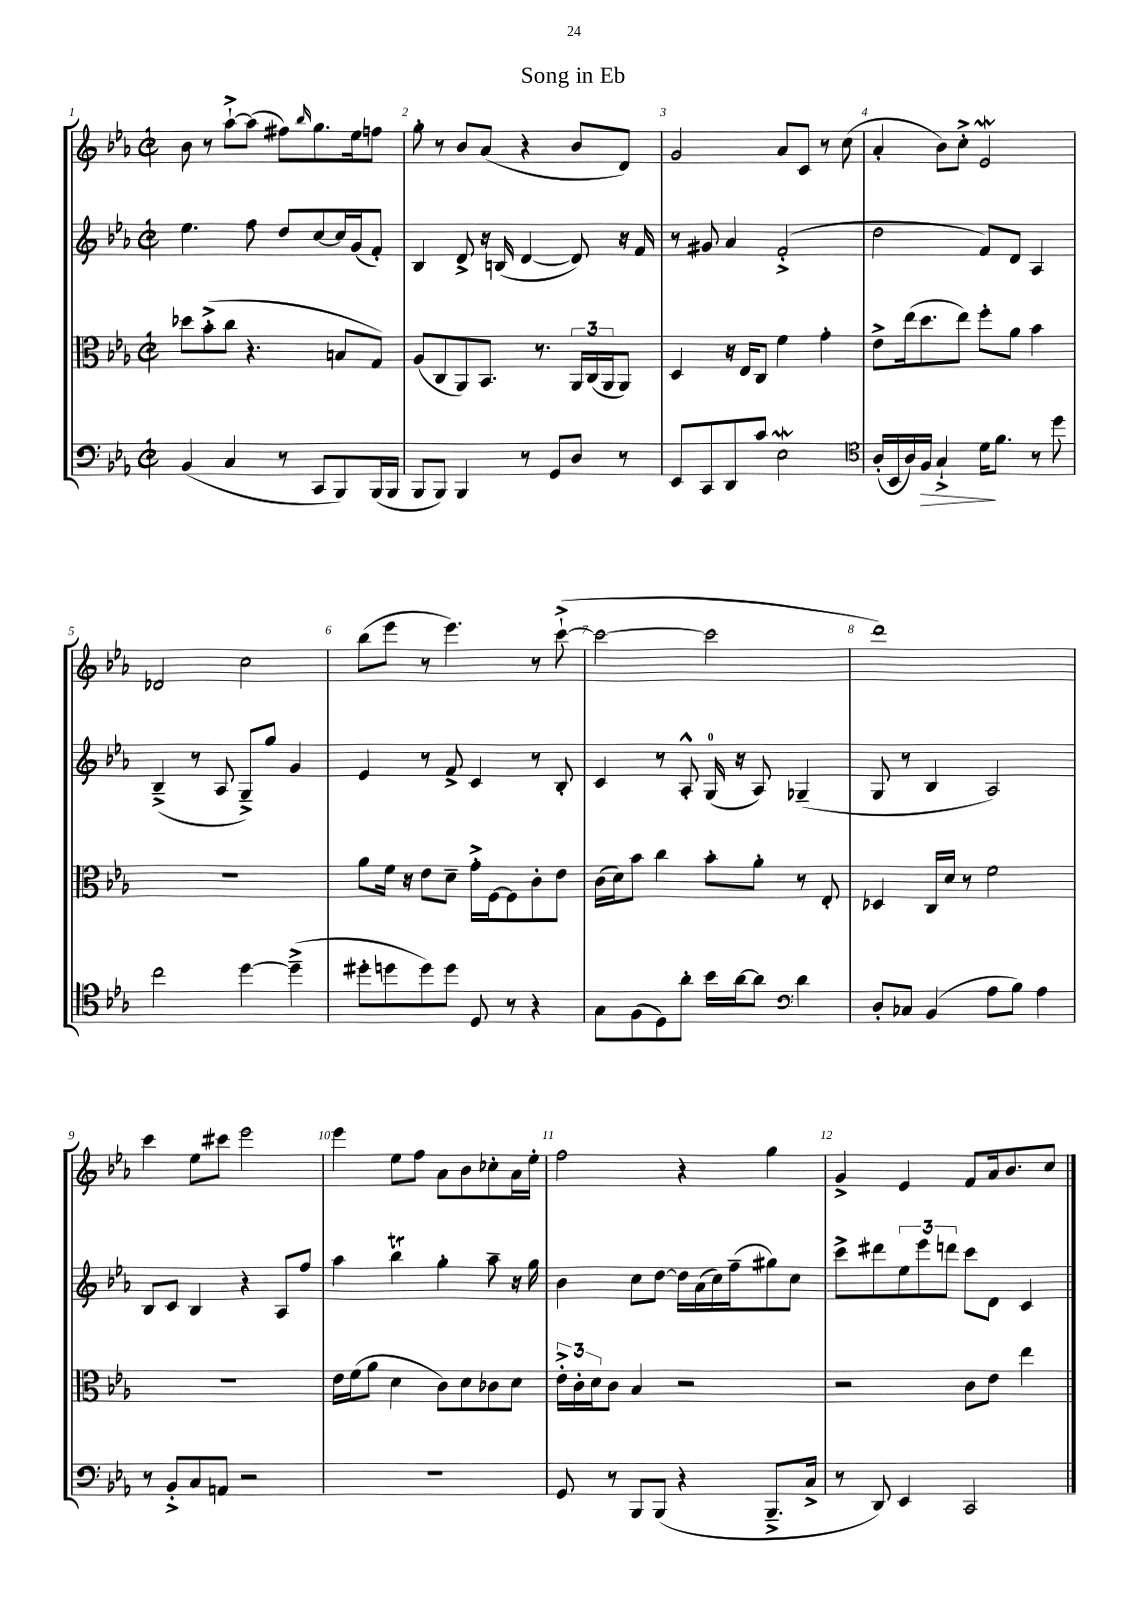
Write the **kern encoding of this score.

**kern	**kern	**kern	**kern
*staff4	*staff3	*staff2	*staff1
*clefF4	*clefC3	*clefG2	*clefG2
*k[b-e-a-]	*k[b-e-a-]	*k[b-e-a-]	*k[b-e-a-]
*M2/2	*M2/2	*M2/2	*M2/2
*met(c|)	*met(c|)	*met(c|)	*met(c|)
(4BB-	8dd-	4.ee-	8b-
.	(8b-'^	.	8r
4C	8cc	.	[8aa-`^
.	4.r	8ff	(8aa-]
8r	.	8dd	8ff#)
.	.	.	16qqbb-
8CC	.	[8cc	8.gg
8BBB-)	8B	16cc]	.
.	.	(16g	16ee-
(16BBB-	8G)	8f')	8ff
16BBB-	.	.	.
=	=	=	=
8BBB-	(8A-	4B-	8gg'
8BBB-)	8C	.	8r
4BBB-	8AA-)	8d^	8b-
.	8.BB-	16r	(8a-
.	.	(16B	.
8r	.	[4d	4r
.	8.r	.	.
8GG	.	.	.
8D	24AA-	8d])	8b-
.	(24C	.	.
.	24AA-	.	.
8r	8AA-)	16r	8d)
.	.	16f	.
=	=	=	=
8EE-	4D	8r	2g
8CC	.	8g#	.
8DD	16r	4a-	.
.	16E-	.	.
8c	8C	.	.
2E-	4f	(2f'^	8a-
.	.	.	8c
.	4g'	.	8r
.	.	.	(8cc
=	=	=	=
*clefC4	*	*	*
(16A-'	8e-^	2dd	4a-'
16BB-	.	.	.
16A-)	(16ee-	.	.
16F	8.dd	.	.
4G`^	.	.	8b-)
.	8ee-)	.	8cc'^
16d	8ff'	8f)	2e-
8.f	.	.	.
.	8a-	8d	.
8r	4b-	4A-	.
8dd	.	.	.
=	=	=	=
2cc	1r	(4B-~^	2d-
.	.	8r	.
.	.	8A-	.
[4dd	.	8G~^)	2cc
.	.	8gg	.
(4dd~^]	.	4g	.
=	=	=	=
8dd#'	8a-	4e-	(8bb-
8dd	16f	.	8eee-
.	16r	.	.
8dd)	8e-	8r	8r
8dd	8d~	8f^	4.eee-)
8D	16g'^	4c	.
.	[16F	.	.
8r	8F]	.	.
4r	8c'	8r	8r
.	8e-	8B-'	([8ccc`^
=	=	=	=
8G	(16c	4c	2ccc_
.	16d)	.	.
(8F	8b-	.	.
8D)	4cc	8r	.
8a-'	.	8A-'^^	.
16b-	8b-'	(16G	2ccc]
[16a-	.	16r	.
8a-]	8a-'	8A-)	.
*clefF4	*	*	*
4d	8r	(4G-~	.
.	8E-'	.	.
=	=	=	=
8D'	4D-	8G	1ddd)
8C-	.	8r	.
(4BB-	16C	4B-	.
.	16d	.	.
.	8r	.	.
8A-	2f	2A-)	.
8B-)	.	.	.
4A-	.	.	.
=	=	=	=
8r	1r	8B-	4ccc
8BB-'^	.	8c	.
8C	.	4B-	8ee-
8AA	.	.	8ccc#
2r	.	4r	2eee-
.	.	8A-	.
.	.	8ff	.
=	=	=	=
1r	16e-	4aa-	4eee-
.	(16f	.	.
.	8a-	.	.
.	4d	4bb-	8ee-
.	.	.	8ff
.	8c)	4gg'	8a-
.	8d	.	8b-
.	8c-	8aa-~	8cc-'
.	8d	16r	16a-
.	.	16gg	16ee-'
=	=	=	=
8GG	24e-'^	4b-	2ff
.	24c'	.	.
.	24d	.	.
8r	8c	.	.
8BBB-	4B-	8cc	.
(8BBB-	.	[8dd	.
4r	2r	16dd]	4r
.	.	(16a-	.
.	.	16cc)	.
.	.	(16ff~	.
8.BBB-~^	.	8gg#)	4gg
.	.	8cc	.
16C^	.	.	.
=	=	=	=
8r	2r	8ccc^	4g^
8DD)	.	8ddd#	.
4EE-	.	12ee-	4e-
.	.	12eee-	.
.	.	12ddd	.
2CC	8c	8ccc	8f
.	8e-	8d	16a-
.	.	.	8.b-
.	4ee-	4c	.
.	.	.	8cc
==	==	==	==
*-	*-	*-	*-
